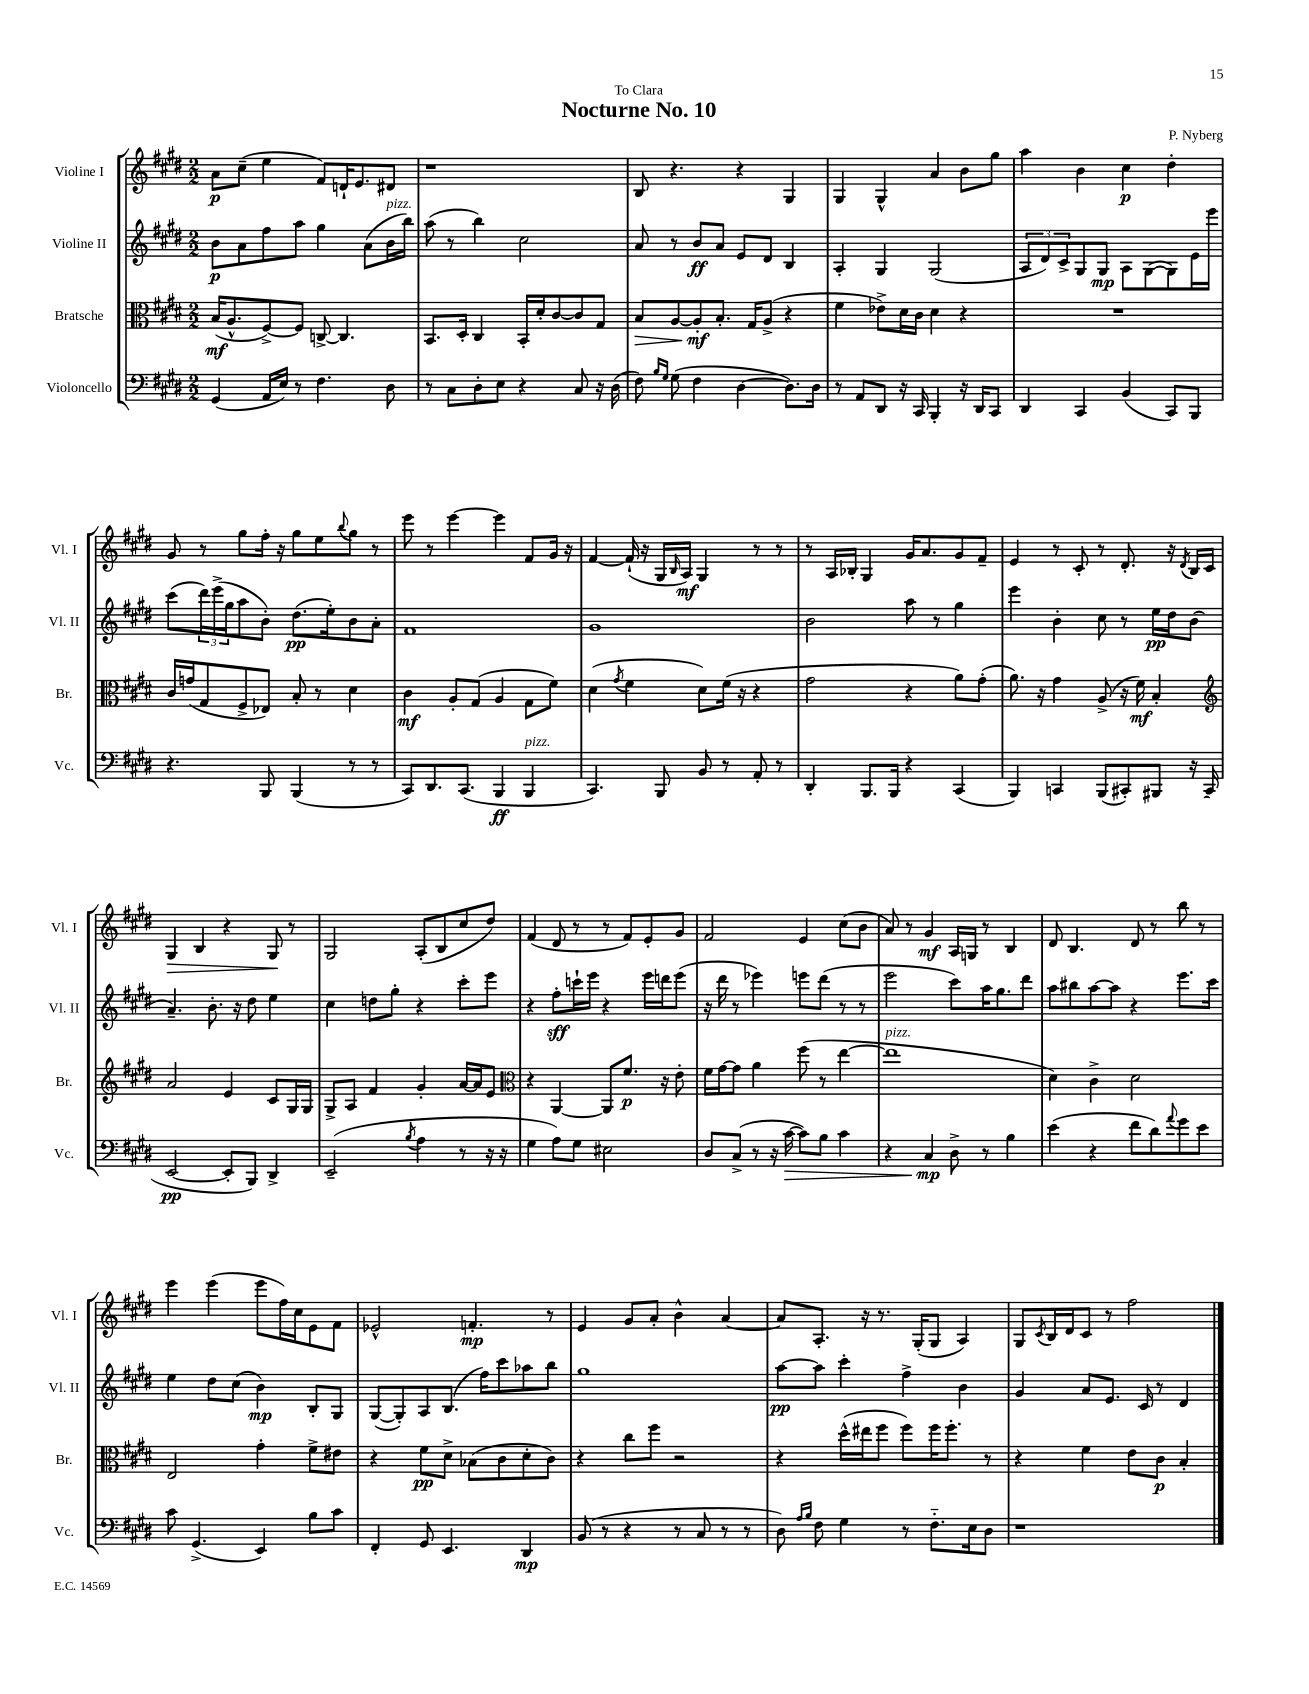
\header { title = "Nocturne No. 10" composer = "P. Nyberg" dedication = "To Clara" }
<<
\new StaffGroup <<
\new Staff = "s0" \with { instrumentName = "Violine I" shortInstrumentName = "Vl. I" } {
    \clef treble \key e \major \numericTimeSignature \time 2/2
    a'8\p cis''8--( e''4 fis'8) d'16-! e'8. dis'8 |
    r1 |
    b8 r4. r4 gis4 |
    gis4 gis4-^ a'4 b'8 gis''8 |
    a''4 b'4 cis''4\p dis''4-. |
    gis'8 r8 gis''8 fis''16-. r16 gis''8 e''8 \appoggiatura { b''8 } gis''8 r8 |
    e'''8 r8 e'''4~ e'''4 fis'8 gis'16 r16 |
    fis'4~ fis'16-!( r16 gis16 \grace { b16 } a16\mf) gis4 r8 r8 |
    r8 a16 bes16-. gis4 gis'16 a'8. gis'8 fis'8-- |
    e'4 r8 cis'8-. r8 dis'8.-. r16 \acciaccatura { dis'8 } b16 cis'16 |
    gis4\> b4 r4 gis8\! r8 |
    gis2 a8-.( b8 cis''8 dis''8) |
    fis'4( dis'8 r8 r8 fis'8) e'8-. gis'8 |
    fis'2 e'4 cis''8( b'8 |
    a'8) r8 gis'4\mf a16 g16 r8 b4 |
    dis'8 b4. dis'8 r8 b''8 r8 |
    e'''4 e'''4( e'''8 fis''16) cis''16 e'8 fis'8 |
    ees'2-^ f'4.-.\mp r8 |
    e'4 gis'8 a'8-. b'4-^ a'4~ |
    a'8 a8.-. r16 r8. gis16-.( gis8 a4) |
    gis8 \acciaccatura { cis'8 } b16 dis'16 cis'8 r8 fis''2 \bar "|." |
}
\new Staff = "s1" \with { instrumentName = "Violine II" shortInstrumentName = "Vl. II" } {
    \clef treble \key e \major \numericTimeSignature \time 2/2
    b'8\p a'8 fis''8 a''8 gis''4 a'8( b'16^\markup { \italic "pizz." } b''16) |
    a''8( r8 b''4) cis''2 |
    a'8 r8 b'8\ff a'8 e'8 dis'8 b4 |
    a4-. gis4 gis2( |
    \tuplet 3/2 { a8 dis'8) cis'8-> } gis8 gis8\mp a8 gis8~( gis8) e'16 e'''16 |
    cis'''8( \tuplet 3/2 { dis'''16) e'''16->( gis''16 } a''8 b'8-.) dis''8.\pp( e''16-.) b'8 a'8-. |
    fis'1 |
    gis'1 |
    b'2 a''8 r8 gis''4 |
    e'''4 b'4-. cis''8 r8 e''16\pp dis''16 b'8( |
    a'4.--) b'8.-. r16 dis''8 e''4 |
    cis''4 d''8 gis''8-. r4 cis'''8-. e'''8 |
    r4 fis''8-.\sff c'''16-! e'''16 r4 e'''16 d'''16 e'''8( |
    r16 dis'''16 r8 ees'''4) e'''8 dis'''8( r8 r8 |
    e'''2 cis'''8) a''16 gis''8. dis'''8 |
    a''8 bis''8 a''8~ a''8 r4 e'''8. cis'''16 |
    e''4 dis''8 cis''8( b'4\mp) b8-. gis8 |
    gis8~( gis8-.) a8 b8.( fis''16) cis'''8 aes''8 b''8 |
    gis''1 |
    a''8~\pp a''8 cis'''4-. fis''4-> b'4 |
    gis'4 a'8 e'8. cis'16 r8 dis'4 \bar "|." |
}
\new Staff = "s2" \with { instrumentName = "Bratsche" shortInstrumentName = "Br." } {
    \clef alto \key e \major \numericTimeSignature \time 2/2
    b16\mf( a8.-^ fis8~->) fis8 c8~-> c4. |
    b,8. dis16-. cis4 b,16-. dis'16-. cis'8~ cis'8 gis8 |
    b8\> a8~ a8-.\mf\! b8.-. gis16 a8->( r4 |
    fis'4 ees'8->) dis'16 cis'16 dis'4 r4 |
    R1 |
    cis'16 g'16( gis8 fis8-> ees8) b8-. r8 dis'4 |
    cis'4\mf a8-. gis8( a4 gis8 fis'8) |
    dis'4( \acciaccatura { gis'8 } fis'4 dis'8) fis'16( r16 r4 |
    gis'2 r4 a'8) gis'8-.( |
    a'8.) r16 gis'4 a8->( r16 fis'16\mf) b4-. |
    \clef treble a'2 e'4 cis'8 gis16 gis16 |
    gis8-> a8 fis'4 gis'4-. a'16~ a'16 e'8 |
    \clef alto r4 a,4~ a,8 fis'8.\p r16 e'8-. |
    fis'16 gis'16~ gis'8 a'4 fis''8( r8 e''4~ |
    e''1^\markup { \italic "pizz." } |
    dis'4) cis'4-> dis'2 |
    e2 gis'4-. fis'8-> eis'8 |
    r4 fis'8\pp dis'8-> bes8( cis'8 dis'8-. cis'8) |
    r4 cis''8 fis''8 r2 |
    r4 dis''16-^( eis''16 fis''8 fis''8) fis''16 fis''8.-. r8 |
    r4 fis'4 e'8 cis'8\p b4-. \bar "|." |
}
\new Staff = "s3" \with { instrumentName = "Violoncello" shortInstrumentName = "Vc." } {
    \clef bass \key e \major \numericTimeSignature \time 2/2
    gis,4( a,16 e16) r8 fis4. dis8 |
    r8 cis8 dis8-. e8 r4 cis8 r16 dis16( |
    fis8) \grace { b16 gis16 } gis8( fis4 dis4~ dis8.) dis16 |
    r8 a,8 dis,8 r16 cis,16 b,,4-. r16 dis,16 cis,8 |
    dis,4 cis,4 b,4( cis,8) b,,8 |
    r4. b,,8 b,,4( r8 r8 |
    cis,8) dis,8. cis,8.( b,,4\ff b,,4^\markup { \italic "pizz." } |
    cis,4.) b,,8 b,8 r8 a,8-. r8 |
    dis,4-. b,,8. b,,16 r4 cis,4( |
    b,,4) c,4 b,,8( cis,8-.) bis,,8 r16 cis,16( |
    e,2~\pp e,8-. b,,8) dis,4-> |
    e,2--( \acciaccatura { b8 } a4 r8 r16 r16 |
    gis4 a8) gis8 eis2 |
    dis8 cis8->( r8 r16 cis'16~\> cis'8) b8 cis'4 |
    r4 cis4\mp\! dis8-> r8 b4 |
    e'4( r4 fis'8 dis'8) \appoggiatura { a'8 } gis'8 e'8 |
    cis'8 gis,4.->( e,4) b8 cis'8 |
    fis,4-. gis,8 e,4. dis,4\mp |
    b,8( r8 r4 r8 cis8 r8 r8 |
    dis8) \grace { a16 b16 } fis8 gis4 r8 fis8.-_ e16 dis8 |
    r1 \bar "|." |
}
>>
>>
\layout { \context { \Score \remove "Bar_number_engraver" } }
